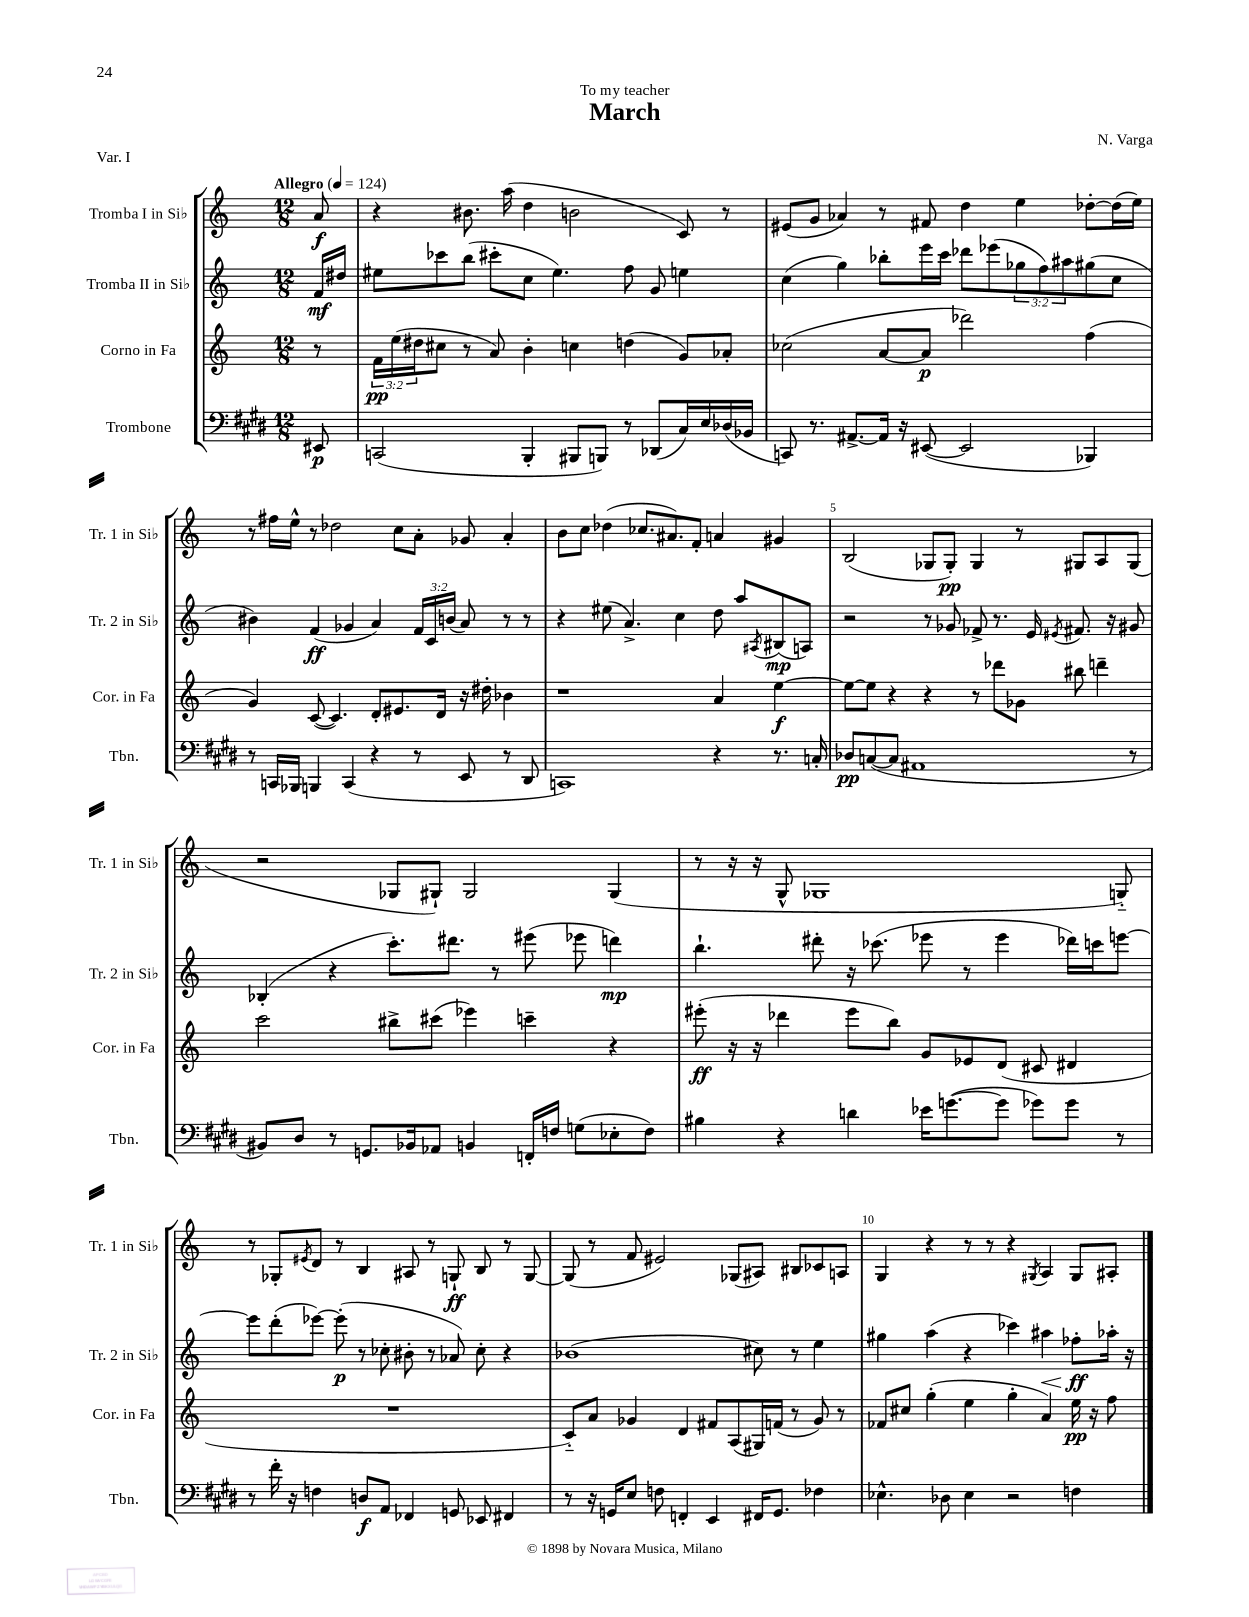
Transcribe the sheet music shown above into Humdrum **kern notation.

**kern	**kern	**kern	**kern
*staff4	*staff3	*staff2	*staff1
*clefF4	*clefG2	*clefG2	*clefG2
*k[f#c#g#d#]	*k[]	*k[]	*k[]
*M12/8	*M12/8	*M12/8	*M12/8
*MM124	*MM124	*MM124	*MM124
8EE#/	8r	16f/LL	8a/
.	.	16dd#/JJ	.
=	=	=	=
(2CC/	24f\LL	8ee#\L	4r
.	(24ee\	.	.
.	24dd#\J	.	.
.	8cc#\J	8ccc-\	.
.	8r	(8bb\J	8.b#\
.	8a/)	8ccc#'\L	.
.	.	.	(16aa\
4BBB'/	4b'\	8cc\J	4dd\
.	.	4.ee#\)	.
8BBB#/L	4cc\	.	2b\
8BBB/J)	.	.	.
8r	(4dd\	8ff\	.
(8DD-/L	.	8g/	.
16C#/L)	8g/L)	4ee\	8c/)
16E/	.	.	.
(16D-/	8a-'/J	.	8r
16BB-/JJ	.	.	.
=	=	=	=
8CC/)	(2cc-\	(4cc\	(8e#/L
8.r	.	.	8g/J
.	.	4gg\)	4a-/)
[8.AA#^/L	.	.	.
16AA#/]Jk	[8a/L	8bb-'\L	8r
16r	.	.	.
([8EE#/	8a/]J	16eee\L	8f#/
.	.	16ccc\JJ	.
2EE#/]	2ddd-\)	8ddd-\L	4dd\
.	.	(8eee-\	.
.	.	12gg-\	4ee\
.	.	12ff\)	.
.	.	12aa#\	.
4BBB-/)	(4ff\	(8gg#\	[8dd-'\L
.	.	8cc\J	(16dd-\]L
.	.	.	16ee\JJ)
=	=	=	=
8r	4g/)	4b#\)	8r
16CC/LL	.	.	16ff#\LL
16BBB-/JJ	.	.	16ee^^\JJ
4BBB/	([8c/	(4f/	8r
.	4.c/])	.	2dd-\
(4CC/	.	4g-/	.
4r	8d'/L	4a/)	.
.	8.e#/	.	8cc\L
8r	.	24f/LL	8a'\J
.	.	24c/	.
.	16d/Jk	.	.
.	.	(24b/JJ	.
8EE/	16r	8a/)	8g-/
.	16dd#'\	.	.
8r	4b-\	8r	4a'/
8DD#/	.	8r	.
=	=	=	=
1CC)	1r	4r	8b\L
.	.	.	8cc\J
.	.	(8ee#\	(4dd-\
.	.	4.a^/)	.
.	.	.	8.cc-/L
.	.	.	8.a#/)
.	.	4cc\	.
.	.	.	8f'/J
4r	4a/	8dd\	4a/
.	.	8aa/L	.
.	.	8qA#/	.
8.r	[4ee\	(8B#/	4g#/
.	.	8A/J)	.
16C'/	.	.	.
=	=	=	=
8D-/L	8ee\_L	2r	(2B/
([8C/	8ee\]J	.	.
8C/]J	4r	.	.
1AA#	.	.	.
.	4r	8r	8G-/L
.	.	8g-/	8G-'/J)
.	8r	8f-^/	4G-/
.	8ddd-\L	8.r	.
.	8g-\J	.	8r
.	.	16e/	.
.	.	8qe#/	.
.	8bb#\	8.f#/	8G#/L
.	4ddd~\	.	8A/
.	.	16r	.
8r	.	8g#/	(8G#/J
=	=	=	=
8BB#/L)	2ccc\	(4B-'/	2r
8D#/J	.	.	.
8r	.	4r	.
8.GG/L	.	.	.
.	8bb#^\L	8.ccc'\L)	8G-/L
16BB-/k	.	.	.
8AA-/J	(8ccc#\J	.	8G#`/J)
.	.	8.ddd#\J	.
4BB/	4eee-\)	.	2G#/
.	.	8r	.
16FF'/LL	4ccc~\	(8eee#\	.
16F/JJ	.	.	.
(8G\L	.	8eee-\	.
8E-'\	4r	4ddd\)	(4G#/
8F\J)	.	.	.
=	=	=	=
4B#\	(8eee#'\	4.bb`\	8r
.	16r	.	16r
.	16r	.	16r
4r	4ddd-\	.	8G^^/
.	.	8ddd#'\	1G-
4d\	8eee#\L	16r	.
.	.	(8.ccc-\	.
.	8bb\J)	.	.
16e-\LK	8g/L	8eee-\	.
([8.g\	.	.	.
.	8e-/	8r	.
8g\]J	(8d/J	4eee-\	.
8g-\L)	8c#/	.	.
8g-\J	4d#/	16ddd-\LL)	.
.	.	16ccc\J	.
8r	.	[8eee\J	8G'~/)
=	=	=	=
8r	1.r	8eee\]L	8r
16f#'\	.	(8ddd'\	8G-'/L
16r	.	.	.
.	.	.	8qe#/
4F\	.	[8eee-\J)	8d/J
.	.	(8eee-'\]	8r
8D/L	.	8r	4B/
8AA/J	.	8cc-'\	.
4FF-/	.	8b#'\	8A#/
.	.	8r	8r
8GG/	.	8a-/)	8G`/
8EE-/	.	8cc-'\	8B/
4FF#/	.	4r	8r
.	.	.	[8G/
=	=	=	=
8r	8c'~/L)	(1b-	(8G/]
16r	8a/J	.	8r
16GG/LK	.	.	.
8E/J	4g-/	.	8f/
8F\	.	.	2e#/)
4FF'/	4d/	.	.
4EE/	8f#/L	.	.
.	(8A/	.	(8G-/L
16FF#/LK	16G#/L)	8cc#\)	8A#/J)
8.GG/J	(16f/JJ	.	.
.	8r	8r	8B#/L
4F-\	8g-/)	4ee\	8c-/
.	8r	.	8A/J
=	=	=	=
4.E-^^\	8f-/L	4gg#\	4G/
.	8cc#/J	.	.
.	(4gg'\	(4aa\	4r
8D-\	.	.	.
4E-\	4ee\	4r	8r
.	.	.	8r
2r	4gg'\	4ccc-\)	4r
.	.	.	8qG#/
.	4a/)	4aa#\	4A/
4F\	16ee\	8ff-'\L	8G#/L
.	16r	.	.
.	8ff\	16aa-'\Jk	8A#'/J
.	.	16r	.
==	==	==	==
*-	*-	*-	*-
